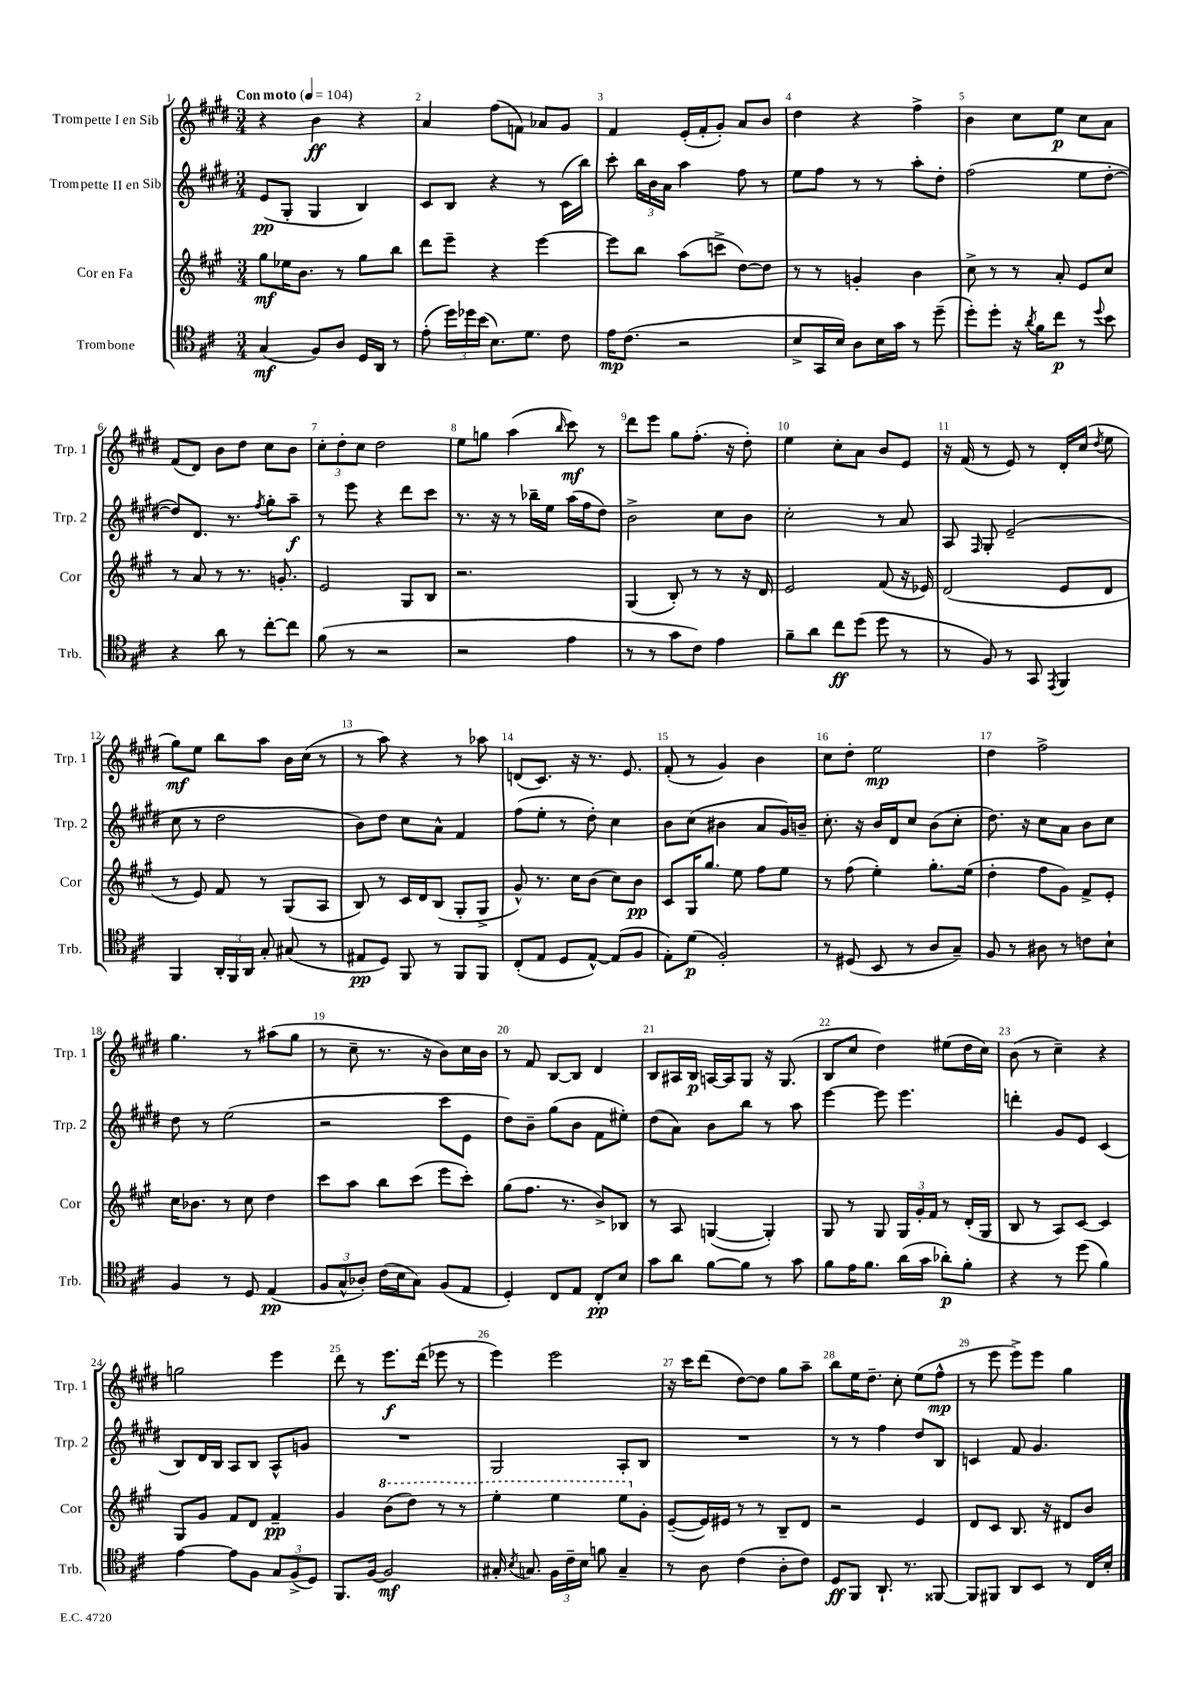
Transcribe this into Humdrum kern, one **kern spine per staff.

**kern	**kern	**kern	**kern
*staff4	*staff3	*staff2	*staff1
*clefC4	*clefG2	*clefG2	*clefG2
*k[f#c#]	*k[f#c#g#]	*k[f#c#g#d#]	*k[f#c#g#d#]
*M3/4	*M3/4	*M3/4	*M3/4
*MM104	*MM104	*MM104	*MM104
(4G	8gg#	(8e	4r
.	16ee-	8G#'	.
.	8.b	.	.
8F#)	.	4G#	4b
8A	8r	.	.
16D	8gg#	4B)	4r
16AA	.	.	.
8r	8bb	.	.
=	=	=	=
(8e'	8ddd	8c#	4a
24dd)	8eee~	8B	.
24dd-	.	.	.
(24b	.	.	.
8.B)	4r	4r	(8ff#
.	.	.	8f)
8.d	.	.	.
.	[4eee	8r	8a-
8c#	.	(16c#	8g#
.	.	16bb)	.
=	=	=	=
16e	8eee]	8ccc#'	4f#
(8.c#	.	.	.
.	8bb	24bb	.
.	.	24b	.
.	.	24a	.
2r	(8aa	4aa	(16e'
.	.	.	16f#'
.	8ccc^	.	8g#')
.	[8dd)	8ff#	8a
.	8dd]	8r	8b
=	=	=	=
8B^	8r	8ee	4dd#
16GG	8r	8ff#	.
16B)	.	.	.
8A	4g'	8r	4r
16B	.	8r	.
16g	.	.	.
8r	4b	8aa'	4ff#^
(8dd~	.	8dd#'	.
=	=	=	=
8dd')	8cc#^	(2ff#	4b
8dd'	8r	.	.
16r	8r	.	8cc#
8qa	.	.	.
16f#	.	.	.
8cc#	8a'	.	8ee
8r	8e	8ee	8cc#
8qqdd	.	.	.
8b	8cc#	[8dd#'	8a
=	=	=	=
4r	8r	8dd#])	(8f#
.	8a	8.d#	8d#)
8a	8r	.	8b
.	.	8.r	.
8r	8.r	.	8dd#
.	.	8qff#	.
[8cc#'	.	8gg#'	8cc#
.	8.g'	.	.
8cc#]	.	8aa~	8b
=	=	=	=
(8f#	2e	8r	12cc#'
.	.	.	12dd#'
8r	.	8eee	.
.	.	.	12cc#
2r	.	4r	2dd#
.	8G#	8ddd#	.
.	8B	8ccc#	.
=	=	=	=
2r	2.r	8.r	8ee
.	.	.	8gg
.	.	16r	.
.	.	8r	(4aa
.	.	16bb-~	.
.	.	16ee	.
.	.	.	16qqbb
4e	.	(16aa	8ccc#)
.	.	16ff#	.
.	.	8dd#)	8r
=	=	=	=
8r	(4G#	2b^	8ddd#
8r	.	.	8eee
8g	8B')	.	8gg#
8c#)	8r	.	(8.ff#'
4e	8r	8cc#	.
.	.	.	16r
.	16r	8b	8dd#')
.	16d	.	.
=	=	=	=
8f#~	2e	2cc#'	4ee
8a	.	.	.
8cc#	.	.	8cc#'
(8dd	.	.	8a
8dd	(8f#	8r	8b
8r	16r	8a	8e
.	16e-)	.	.
=	=	=	=
8r	(2d	8A	16r
.	.	.	(16f#
.	.	16qqF#	.
8F#)	.	8G#'	8r
8r	.	(2e~	8e)
8GG	.	.	8r
8qEE	.	.	.
4FF#	8e	.	16d#'
.	.	.	(16cc#
.	.	.	8qdd#
.	8d	.	8ee
=	=	=	=
4FF#	8r	8cc#	8gg#)
.	8e)	8r	8ee
24AA'	8f#	2dd#	8bb
24FF#	.	.	.
24AA	.	.	.
8G'	8r	.	8aa
(8G#	(8G#	.	16b
.	.	.	(16cc#
8r	8A	.	8r
=	=	=	=
8E#	8B)	8b)	8r
8D)	8r	8dd#	8aa)
8FF#	16c#	8cc#	4r
.	16d	.	.
8r	(8B	8a^^	.
8FF#	8G#'	4f#	8r
8FF#	8G#^	.	8aa-
=	=	=	=
(8C#'	8g#^^)	(8ff#	(8d
8E	8.r	8ee'	8.c#)
8D	.	8r	.
.	16cc#	.	16r
[8E^^)	(8b	8dd#')	8.r
(8E]	8cc#)	4cc#	.
.	.	.	8.e
8F#	8b	.	.
=	=	=	=
8E')	8c#	8b	(8f#'
(8d	16G#	(8cc#	8r
.	8.gg#	.	.
2F#')	.	4b#	4g#)
.	8ee	.	.
.	8ff#	8a	4b
.	8ee	16g#)	.
.	.	16b~	.
=	=	=	=
8r	8r	8.cc#'	8cc#
(8D#	(8ff#	.	8dd#'
.	.	16r	.
8BB	4ee')	16b	2ee
.	.	16d#	.
8r	.	8cc#	.
8A	8.gg#'	(8b	.
8G~)	.	8cc#'	.
.	(16ee	.	.
=	=	=	=
8F#	4dd'	8.dd#)	4dd#
8r	.	.	.
.	.	16r	.
8A#	8ff#	8cc#	2ff#^
8r	8g#)	8a	.
8c	8f#^	8b	.
8B`	8e'	8cc#	.
=	=	=	=
4F#	16cc#	8dd#	4.gg#
.	8.b-	.	.
.	.	8r	.
8r	8r	(2ee	.
8D	8cc#	.	8r
(4E	4dd	.	(8aa#
.	.	.	8gg#
=	=	=	=
12F#	8ccc#	2r	8r
12G^^	.	.	.
.	8aa	.	8cc#~
12A-')	.	.	.
(16c#	8bb	.	8.r
16B	.	.	.
8G)	(8ccc#	.	.
.	.	.	16r
(8F#	8eee	8ccc#	8b)
8E	8ccc#')	8e	16cc#
.	.	.	16b
=	=	=	=
4D')	(8gg#	8dd#)	8r
.	8.ff#	8b~	8f#
8C#	.	(8gg#	[8B
.	8.r	.	.
8E	.	8b	8B]
8C#'	8b^)	8f#	4d#
8B	8B-	8ee#')	.
=	=	=	=
8g	8r	(8dd#	8B
8a	8A	8a)	16A#
.	.	.	16B
[8f#	([4G	8b	[16A
.	.	.	16A]
8f#]	.	8bb	8G#
8r	4G'])	8r	16r
.	.	.	(8.G#
8g	.	8aa	.
=	=	=	=
8f#	8G#	[4eee	8B
16e	8r	.	8cc#
8.f#	.	.	.
.	8G#	8eee]	4dd#)
(16a	24G#	4.eee	.
.	24g#'	.	.
16g	.	.	.
.	24f#	.	.
8a-')	8r	.	(8ee#
8f#'	(16d'	.	16dd#
.	16G#	.	16cc#)
=	=	=	=
4r	8B	4ddd'	(8b
.	8r	.	8r
8r	8A)	8g#	4cc#~)
(8dd	[8c#	8e	.
4f#)	4c#]	(4c#	4r
=	=	=	=
[4e	8G#	8B)	2gg
.	8g#	16d#	.
.	.	16B	.
8e]	8f#	8A	.
8F#	8d	8B	.
12G	4f#~	8A^^	4eee
(12F#^	.	.	.
.	.	8g	.
12D)	.	.	.
=	=	=	=
8.FF#	4g#	2.r	8ddd#
.	.	.	8r
[16F#	.	.	.
2F#]	(8bb	.	8.eee
.	8ddd)	.	.
.	.	.	(16ddd#
.	8r	.	8eee-
.	8r	.	8r
=	=	=	=
16G#'	4eee'	2G#	4eee)
8qB	.	.	.
8.G	.	.	.
24F#	4eee	.	2eee
24c#~	.	.	.
24B	.	.	.
8f	.	.	.
4G~	8eee	8A'	.
.	8g#'	8B	.
=	=	=	=
8r	([8e~	2.r	16r
.	.	.	16ccc#
8A	16e])	.	(8ddd#
.	16e#	.	.
(4c#	8r	.	[8dd#)
.	8r	.	8dd#]
8A'	8B~	.	8gg#
8c#)	8d	.	8aa~
=	=	=	=
8D	2r	8r	8bb
8FF#	.	8r	16ee
.	.	.	8.dd#~
8.AA`	.	4ff#	.
.	.	.	8cc#'
8.r	.	.	.
.	4e	8dd#	(8ee
[8FF##	.	8B	8ff#^^
=	=	=	=
8FF##]	8d	4c	8r
8FF#	8c#	.	8eee
8AA	8.B	8f#	8eee^)
8BB	.	4.g#	8eee
.	16r	.	.
8r	8d#	.	4gg#
16C#	8b	.	.
16B'	.	.	.
==	==	==	==
*-	*-	*-	*-
